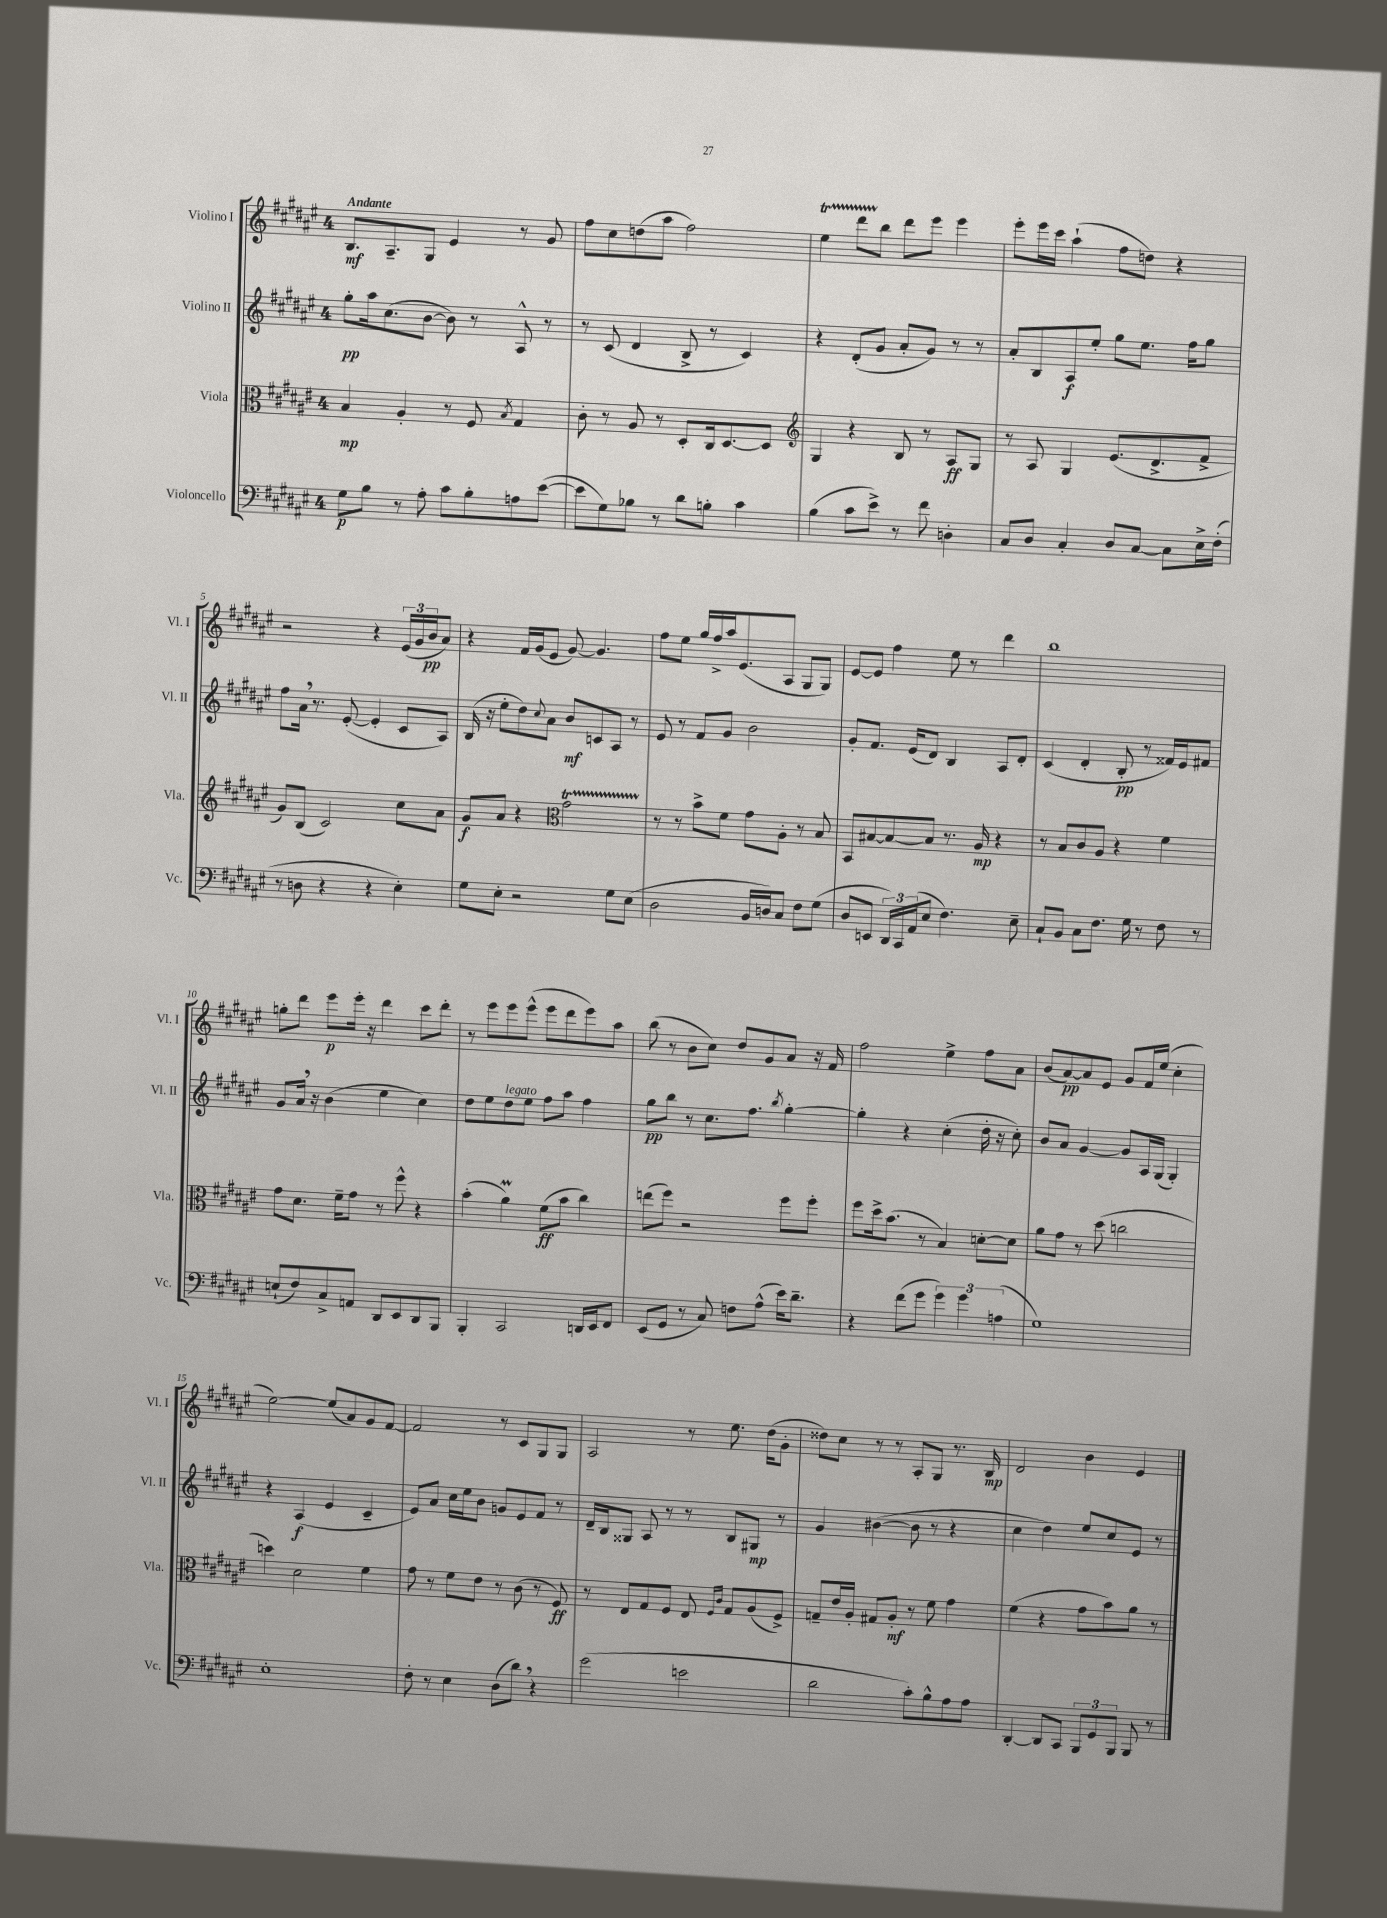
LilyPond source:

<<
\new StaffGroup <<
\new Staff = "s0" \with { instrumentName = "Violino I" shortInstrumentName = "Vl. I" } {
    \clef treble \key fis \major \once \override Staff.TimeSignature.style = #'single-digit \time 4/4 \tempo "Andante"
    b8.\mf ais8.-- gis8 eis'4 r8 gis'8 |
    fis''8 cis''8 d''8( ais''8 fis''2) |
    eis''4\startTrillSpan dis'''8 b''8\stopTrillSpan dis'''8 eis'''8 eis'''4 |
    eis'''8-. eis'''16 cis'''16 ais''4-!( fis''8 d''8) r4 |
    r2 r4 \tuplet 3/2 { eis'16( gis'16 b'16\pp } ais'8) |
    r4 fis'16 gis'16( eis'8 gis'8~) gis'4. |
    fis''8 eis''8 gis''16 fis''16-> ais''16 eis'8.( ais8 gis8 gis8) |
    eis'8~ eis'8 fis''4 eis''8 r8 dis'''4 |
    b''1 |
    g''8-. dis'''8 eis'''8\p eis'''16-. r16 dis'''4 cis'''8 dis'''8-. |
    r8 eis'''8 eis'''8 eis'''8-^( eis'''8 dis'''8 eis'''8) ais''8 |
    b''8( r8 b'8 cis''8) dis''8 gis'8 ais'8 r16 fis'16 |
    fis''2 eis''4-> fis''8 ais'8 |
    b'8( ais'8~\pp) ais'8 eis'8 gis'8 fis'16 eis''16( cis''4-. |
    eis''2~) eis''8( ais'8) gis'8 fis'8~ |
    fis'2 r8 cis'8 gis8 gis8 |
    ais2 r8 eis''8. dis''16( gis'8-. |
    disis''8) cis''8 r8 r8 ais8-. gis8 r8. b16\mp |
    dis'2 b'4 eis'4 \bar "|." |
}
\new Staff = "s1" \with { instrumentName = "Violino II" shortInstrumentName = "Vl. II" } {
    \clef treble \key fis \major \once \override Staff.TimeSignature.style = #'single-digit \time 4/4
    gis''8-.\pp ais''16 cis''8.( b'8~ b'8) r8 ais8-^ r8 |
    r8 cis'8( dis'4 b8-> r8 cis'4) |
    r4 dis'8-.( gis'8 ais'8-. gis'8) r8 r8 |
    ais'8-. b8 ais8\f eis''8-. gis''8 eis''8. fis''16 gis''8 |
    fis''8 ais'16 \breathe r8. eis'8~-.( eis'4-. cis'8 ais8) |
    b16( r16 eis''8-. dis''8) \appoggiatura { cis''8 } ais'8 b'8\mf c'8 ais8 r8 |
    eis'8 r8 fis'8 gis'8 b'2 |
    gis'8-. fis'8. eis'16( dis'8) b4 ais8 dis'8-. |
    cis'4( dis'4-. b8-.\pp r8 fisis'16) eis'16 fis'8 |
    gis'8 ais'16 \breathe r16 b'4( eis''4 cis''4) |
    dis''8 eis''8 dis''8^\markup { \italic "legato" } eis''8 fis''8 ais''8 fis''4 |
    gis''8\pp b''8 r8 cis''8. fis''8. \acciaccatura { b''8 } gis''4~-. |
    gis''4-. r4 cis''4-.( dis''16-. r16 cis''8-.) |
    b'8 ais'8 gis'4~ gis'8 ais16 gis16( gis4-.) |
    r4 ais4\f( eis'4 cis'4-- |
    eis'8) ais'8 cis''16 eis''16 b'8 g'8 eis'8 fis'8 r8 |
    dis'16-- b16 gisis8 ais8 r8 r8 b8 gis8\mp r8 |
    gis'4 bis'4~( bis'8 r8 r4 |
    cis''4 dis''4) eis''8 cis''8 eis'8 r8 \bar "|." |
}
\new Staff = "s2" \with { instrumentName = "Viola" shortInstrumentName = "Vla." } {
    \clef alto \key fis \major \once \override Staff.TimeSignature.style = #'single-digit \time 4/4
    b4\mp ais4-. r8 fis8 \acciaccatura { b8 } gis4 |
    cis'8-. r8 ais8 r8 dis8-. cis16 dis8.~ dis8 |
    \clef treble gis4 r4 b8 r8 ais8\ff gis8 |
    r8 ais8 gis4 eis'8.( dis'8.-> fis'8-> |
    gis'8) b8( cis'2) cis''8 ais'8 |
    gis'8\f ais'8 r4 \clef alto gis'2\startTrillSpan |
    r8\stopTrillSpan r8 b'8-> fis'8 gis'8 ais8-. r8 b8 |
    b,8 bis8~ bis8~ bis8 r8. ais16\mp r4 |
    r8 b8 cis'8 ais8 r4 fis'4 |
    gis'8 dis'8. fis'16-- gis'8 r8 fis''8-^ r4 |
    b'4-.( ais'4\prall) fis'8\ff( b'8 cis''4) |
    e''8( fis''8) r2 fis''8 fis''8-. |
    fis''8 dis''16-> b'8.( r8 b4) d'8~-. d'8 |
    ais'8 gis'8 r8 dis''8( c''2 |
    d''4) dis'2 fis'4 |
    gis'8 r8 fis'8 eis'8 r8 cis'8( r8 fis8\ff) |
    r8 eis8 gis8 fis8 eis8 \grace { fis16 cis'16 } gis8 ais8( fis8->) |
    g8-- eis'16 ais16-. gis8 ais8-.\mf r8 fis'8 gis'4 |
    fis'4( r4 gis'8 b'8) ais'8 r8 \bar "|." |
}
\new Staff = "s3" \with { instrumentName = "Violoncello" shortInstrumentName = "Vc." } {
    \clef bass \key fis \major \once \override Staff.TimeSignature.style = #'single-digit \time 4/4
    gis8\p b8 r8 ais8-. cis'8 b8-. a8 eis'8~( |
    eis'8 gis8) bes8 r8 dis'8 b8-. cis'4 |
    b4( cis'8 eis'8->) r8 fis'8 d4-. |
    cis8 dis8 cis4-. dis8 cis8~ cis8 eis16-> fis16-.( |
    r8 d8 r4 r4 eis4-.) |
    gis8 eis8-. r2 gis8 eis8( |
    dis2 b,16 d16) cis8 fis8 gis8( |
    dis8 e,8 \tuplet 3/2 { dis,16) cis,16 ais,16( } eis8 fis4.) eis8-- |
    cis8-! b,8 cis8 fis8. gis16 r8 fis8 r8 |
    e8-!( fis8) cis8-> a,8 dis,8 eis,8 dis,8 b,,8 |
    b,,4-. cis,2 d,16 eis,16 fis,8 |
    eis,8( gis,8 r8 cis8) f8 ais8-^( eis'16) dis'8.-- |
    r4 fis'8( gis'8 \tuplet 3/2 { gis'4) gis'4 a4( } |
    gis1) |
    eis1-. |
    fis8-. r8 eis4 dis8( dis'8) \breathe r4 |
    gis'2( e'2 |
    dis'2 cis'8-.) b8-^ ais8 ais8 |
    dis,4~-. dis,8 cis,8 \tuplet 3/2 { b,,8 gis,8 b,,8 } b,,8 r8 \bar "|." |
}
>>
>>
